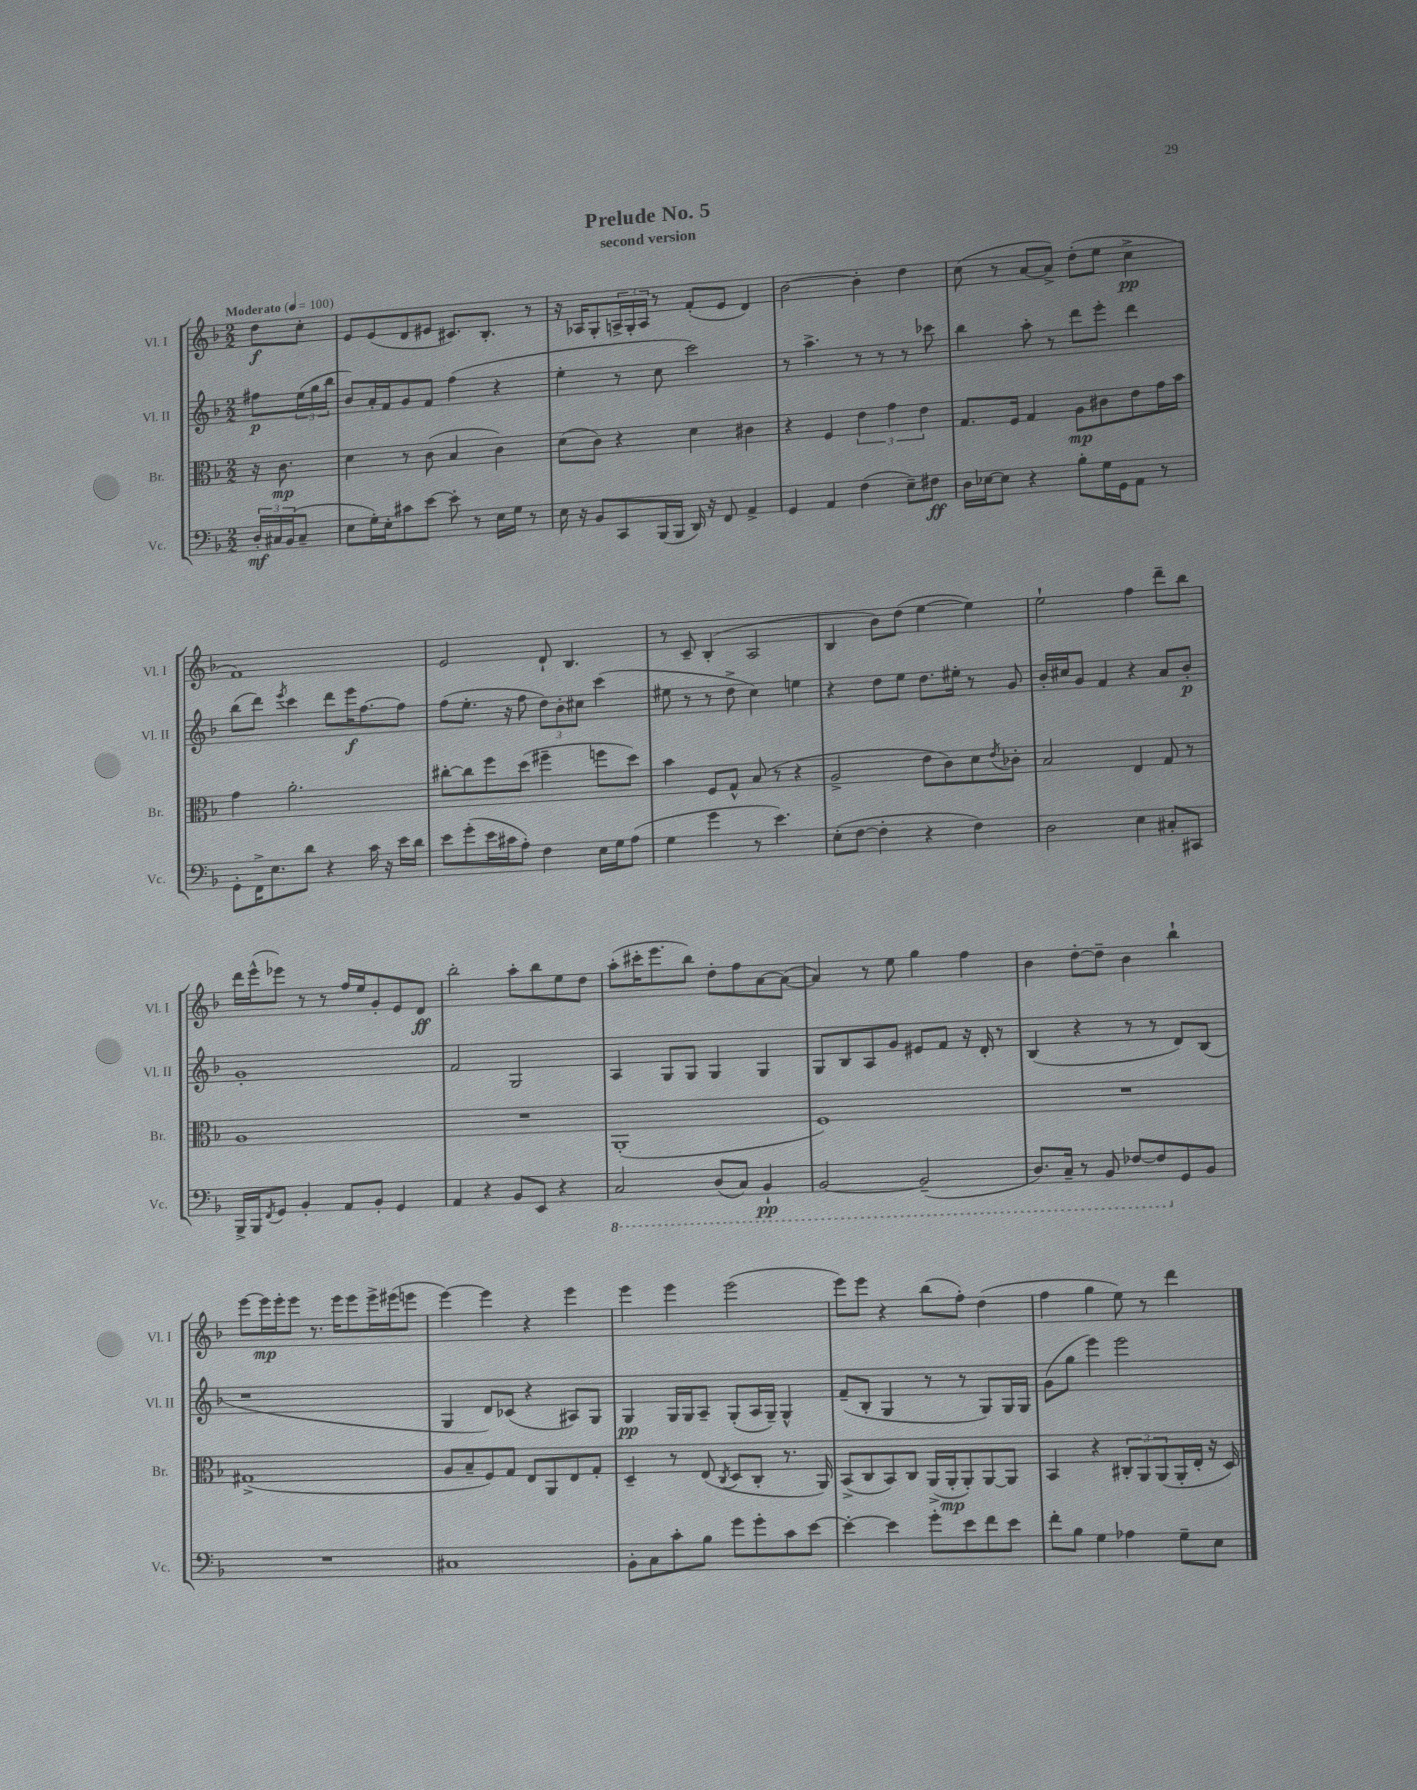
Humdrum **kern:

**kern	**dynam	**kern	**dynam	**kern	**dynam	**kern	**dynam
*part4	*part4	*part3	*part3	*part2	*part2	*part1	*part1
*staff4	*staff4	*staff3	*staff3	*staff2	*staff2	*staff1	*staff1
*I"Vc.	*	*I"Br.	*	*I"Vl. II	*	*I"Vl. I	*
*I'Vc.	*	*I'Br.	*	*I'Vl. II	*	*I'Vl. I	*
*clefF4	*	*clefC3	*	*clefG2	*	*clefG2	*
*k[b-]	*	*k[b-]	*	*k[b-]	*	*k[b-]	*
*M2/2	*	*M2/2	*	*M2/2	*	*M2/2	*
*MM100	*	*MM100	*	*MM100	*	*MM100	*
=	=	=	=	=	=	=	=
!	!	!	!	!	!	!LO:TX:a:B:t=Moderato	!
24D'/LL	mf	16r	.	8ff#X\L	p	8dd\L	f
24C#X/	.	.	.	.	.	.	.
.	.	8.c\	mp	.	.	.	.
(24BB-/J	.	.	.	.	.	.	.
8C#~/J	.	.	.	(24ee\L	.	8cc'\J	.
.	.	.	.	24gg\	.	.	.
.	.	.	.	24bb-\JJ	.	.	.
=1	=1	=1	=1	=1	=1	=1	=1
8E\L	.	4d\	.	8b-/L)	.	8e/L	.
16G'\L)	.	.	.	16a'/L	.	(8e/	.
16E'\J	.	.	.	16f/J	.	.	.
8c#X\	.	8r	.	8g/	.	8d/	.
[8e\J	.	(8c\	.	8f/J	.	8e#X/J	.
8e'\]	.	4B-/	.	(4ff\	.	8.c#X/L)	.
8r	.	.	.	.	.	.	.
.	.	.	.	.	.	8.B-'/J	.
16E\LL	.	4c\)	.	4r	.	.	.
16G\JJ	.	.	.	.	.	.	.
8r	.	.	.	.	.	8r	.
=2	=2	=2	=2	=2	=2	=2	=2
16E\	.	(8d\L	.	4ee'\	.	16r	.
16r	.	.	.	.	.	16A-X/KL	.
8BB-/L	.	8c\J)	.	.	.	8G'/	.
8CC/	.	4r	.	8r	.	24An^/L	.
.	.	.	.	.	.	24G'/	.
.	.	.	.	.	.	24A/JJ	.
(16BBB-/L	.	.	.	8cc\	.	8r	.
16BBB-/JJ	.	.	.	.	.	.	.
16DD/)	.	4d\	.	2ccc\)	.	(8f'/L	.
16r	.	.	.	.	.	.	.
8FF/	.	.	.	.	.	8e/J	.
4AA^/	.	4c#X\	.	.	.	4d/)	.
=3	=3	=3	=3	=3	=3	=3	=3
4GG/	.	4r	.	8r	.	[2b-\	.
.	.	.	.	4.aa^\	.	.	.
4AA/	.	4F/	.	.	.	.	.
(4F\	.	6e\	.	8r	.	4b-'\]	.
.	.	.	.	8r	.	.	.
.	.	6g\	.	.	.	.	.
8E~\L)	.	.	.	8r	.	4dd\	.
.	.	6e\	.	.	.	.	.
8F#X\J	ff	.	.	8ccc-X\	.	.	.
=4	=4	=4	=4	=4	=4	=4	=4
16D\LL	.	8.G/L	.	4bb-\	.	(8cc\	.
[16E-X\J	.	.	.	.	.	.	.
8E-\J]	.	.	.	.	.	8r	.
.	.	16F/Jk	.	.	.	.	.
4r	.	4G/	.	8aa'\	.	[8a/L	.
.	.	.	.	8r	.	8a^/J])	.
8B-'\L	.	8A\L	mp	8ddd\L	.	(8dd'\L	.
16G\L	.	8c#X\	.	8eee'\J	.	8ee\J	.
16GG\J	.	.	.	.	.	.	.
8AA\J	.	8e\	.	4ddd\	.	4cc^\	pp
8r	.	16g\L	.	.	.	.	.
.	.	16b-\JJ	.	.	.	.	.
!!LO:LB:g=z
=5	=5	=5	=5	=5	=5	=5	=5
8GG'\L	.	4g\	.	(8bb-\L	.	1f)	.
16FF^\K	.	.	.	8ddd\J)	.	.	.
8.E\	.	.	.	.	.	.	.
.	.	.	.	8qeee/	.	.	.
.	.	2.a'\	.	4ccc\	.	.	.
8d\J	.	.	.	.	.	.	.
4r	.	.	.	8ddd\L	.	.	.
.	.	.	.	16eee\K	f	.	.
.	.	.	.	[8.ff\	.	.	.
16c\	.	.	.	.	.	.	.
16r	.	.	.	.	.	.	.
16e\LL	.	.	.	8ff\J]	.	.	.
16d\JJ	.	.	.	.	.	.	.
=6	=6	=6	=6	=6	=6	=6	=6
8e\L	.	[8cc#X'\L	.	(8ff\L	.	2e/	.
(8g'\	.	8cc#\]	.	8.ee'\J	.	.	.
16e\L	.	8ff\	.	.	.	.	.
16c#X\J	.	.	.	16r	.	.	.
8A'\J)	.	(8dd\J	.	8ff\	.	.	.
4F\	.	4ff#X~\	.	12dd\L)	.	8d`/	.
.	.	.	.	12b-'\	.	.	.
.	.	.	.	.	.	4.B-/	.
.	.	.	.	12cc#X\J	.	.	.
16E\LL	.	8ffn\L	.	(4ccc\	.	.	.
16G\J	.	.	.	.	.	.	.
(8A\J	.	8dd\J)	.	.	.	.	.
=7	=7	=7	=7	=7	=7	=7	=7
4G\	.	4b-\	.	8ee#X\	.	8r	.
.	.	.	.	8r	.	8c~/	.
4g\	.	8F/L	.	8r	.	(4B-'/	.
.	.	8G^^/J	.	8dd^\	.	.	.
8r	.	(8B-/	.	4cc\)	.	2A/	.
4.e\)	.	8r	.	.	.	.	.
.	.	4r	.	4een\	.	.	.
=8	=8	=8	=8	=8	=8	=8	=8
(8E'\L	.	2A^/	.	4r	.	4B-/	.
[8F\J	.	.	.	.	.	.	.
4F'\]	.	.	.	8dd\L	.	8b-\L)	.
.	.	.	.	8ee\J	.	(8dd\J	.
4r	.	8e\L	.	8.dd\L	.	[4ee\	.
.	.	8c\)	.	.	.	.	.
.	.	.	.	16ee#X'\Jk	.	.	.
4F\)	.	8d\	.	8r	.	4ee\])	.
.	.	8qe/	.	.	.	.	.
.	.	8c-X'\J	.	8g/	.	.	.
=9	=9	=9	=9	=9	=9	=9	=9
2D\	.	2B-/	.	16b-'/LL	.	2ee`\	.
.	.	.	.	16cc#X/J	.	.	.
.	.	.	.	8g/J	.	.	.
.	.	.	.	4f/	.	.	.
4E\	.	4E/	.	4r	.	4ff\	.
8C#X'/L	.	8G/	.	8a/L	.	8ddd~\L	.
8CC#X/J	.	8r	.	8b-'/J	p	8bb-\J	.
!!LO:LB:g=z
=10	=10	=10	=10	=10	=10	=10	=10
16BBB-^/LL	.	1A	.	1g'	.	16ddd\LL	.
16BBB-/J	.	.	.	.	.	(16eee^^\J	.
8qFF/	.	.	.	.	.	.	.
8GG/J	.	.	.	.	.	8eee-X\J)	.
4BB-'/	.	.	.	.	.	8r	.
.	.	.	.	.	.	8r	.
8AA/L	.	.	.	.	.	16ff/LL	.
.	.	.	.	.	.	16ee/J	.
8BB-'/J	.	.	.	.	.	8g'/	.
4GG/	.	.	.	.	.	8e/	.
.	.	.	.	.	.	8d/J	ff
=11	=11	=11	=11	=11	=11	=11	=11
4AA/	.	1r	.	2f/	.	2bb-'\	.
4r	.	.	.	.	.	.	.
8BB-/L	.	.	.	2G/	.	8aa'\L	.
8EE/J	.	.	.	.	.	8bb-\	.
4r	.	.	.	.	.	8ee\	.
.	.	.	.	.	.	8dd\J	.
=12	=12	=12	=12	=12	=12	=12	=12
*8ba	*	*	*	*	*	*	*
2CC/	.	(1AA'	.	4A/	.	(8aa'\L	.
.	.	.	.	.	.	16ccc#X'\K	.
.	.	.	.	.	.	8.eee\	.
.	.	.	.	8G/L	.	.	.
.	.	.	.	8G/J	.	8bb-\J)	.
(8DD/L	.	.	.	4G/	.	8dd'\L	.
8CC/J)	.	.	.	.	.	8ff\	.
4BBB-`/	pp	.	.	4G/	.	[8a\	.
.	.	.	.	.	.	(8a\J_	.
=13	=13	=13	=13	=13	=13	=13	=13
[2BBB-/	.	1F)	.	8G/L	.	4a/])	.
.	.	.	.	8B-/	.	.	.
.	.	.	.	8A/	.	8r	.
.	.	.	.	8g/J	.	8ee\	.
(2BBB-~/]	.	.	.	8e#X/L	.	4gg\	.
.	.	.	.	8f/J	.	.	.
.	.	.	.	16r	.	4ff\	.
.	.	.	.	16d'/	.	.	.
.	.	.	.	8r	.	.	.
=14	=14	=14	=14	=14	=14	=14	=14
8.DD/L)	.	1r	.	(4B-/	.	4b-\	.
16CC~/Jk	.	.	.	.	.	.	.
8r	.	.	.	4r	.	[8dd'\L	.
8BBB-/	.	.	.	.	.	8dd~\J]	.
[8FF-X/L	.	.	.	8r	.	4b-\	.
8FF-/]	.	.	.	8r	.	.	.
*X8ba	*	*	*	*	*	*	*
8GG/	.	.	.	8d/L)	.	4bb-`\	.
8BB-/J	.	.	.	(8B-/J	.	.	.
!!LO:LB:g=z
=15	=15	=15	=15	=15	=15	=15	=15
1r	.	(1G#X^	.	1r	.	[8eee\L	.
.	.	.	.	.	.	16eee\L]	mp
.	.	.	.	.	.	16eee'\J	.
.	.	.	.	.	.	8eee\J	.
.	.	.	.	.	.	8.r	.
.	.	.	.	.	.	16eee\KL	.
.	.	.	.	.	.	8eee\	.
.	.	.	.	.	.	16eee^\L	.
.	.	.	.	.	.	(16eee#X\J	.
.	.	.	.	.	.	8eeen\J	.
=16	=16	=16	=16	=16	=16	=16	=16
1C#X	.	8A/L	.	4G/	.	[4eee\)	.
.	.	8B-~/	.	.	.	.	.
.	.	8F/)	.	8d/L)	.	4eee\]	.
.	.	8G/J	.	(8c-X/J	.	.	.
.	.	8E/L	.	4r	.	4r	.
.	.	8AA/	.	.	.	.	.
.	.	8E/	.	8A#X/L)	.	4eee\	.
.	.	8G'/J	.	8G/J	.	.	.
=17	=17	=17	=17	=17	=17	=17	=17
8BB-'\L	.	4D~/	.	4G/	pp	4eee\	.
8C\	.	.	.	.	.	.	.
8c'\	.	8r	.	16G/LL	.	4eee\	.
.	.	.	.	16G/J	.	.	.
8B-\J	.	(8E/	.	8A~/J	.	.	.
.	.	8qC/	.	.	.	.	.
8g\L	.	8D/L	.	(8G'/L	.	(2eee\	.
8g'\	.	8C'/J	.	16A/L	.	.	.
.	.	.	.	16G~/JJ)	.	.	.
8c\	.	8.r	.	4G^^/	.	.	.
[8e\J	.	.	.	.	.	.	.
.	.	16AA/)	.	.	.	.	.
=18	=18	=18	=18	=18	=18	=18	=18
4e'\_	.	(8BB-^/L	.	(8f~/L	.	8eee\L)	.
.	.	8C/	.	8B-'/J	.	8eee\J	.
4e\]	.	8BB-/)	.	4G/	.	4r	.
.	.	8C/J	.	.	.	.	.
8g'\L	.	(16AA^/LL	.	8r	.	(8bb-\L	.
.	.	16AA'/J	mp	.	.	.	.
8e\	.	8AA'/)	.	8r	.	8ff'\J)	.
8f\	.	[8AA/	.	8G/L)	.	(4dd\	.
8e\J	.	8AA/J]	.	16G/L	.	.	.
.	.	.	.	16G/JJ	.	.	.
=19	=19	=19	=19	=19	=19	=19	=19
8f'\L	.	4BB-/	.	(8g\L	.	4ff\	.
8B-\J	.	.	.	8gg\J	.	.	.
4G\	.	4r	.	4eee\)	.	4gg\	.
4A-X\	.	12C#X'/L	.	2eee\	.	8ee\)	.
.	.	12AA/	.	.	.	.	.
.	.	.	.	.	.	8r	.
.	.	(12AA/	.	.	.	.	.
8G~\L	.	16AA'/L	.	.	.	4ddd\	.
.	.	16E'/JJ	.	.	.	.	.
8E\J	.	16r	.	.	.	.	.
.	.	16D/)	.	.	.	.	.
==	==	==	==	==	==	==	==
*-	*-	*-	*-	*-	*-	*-	*-
